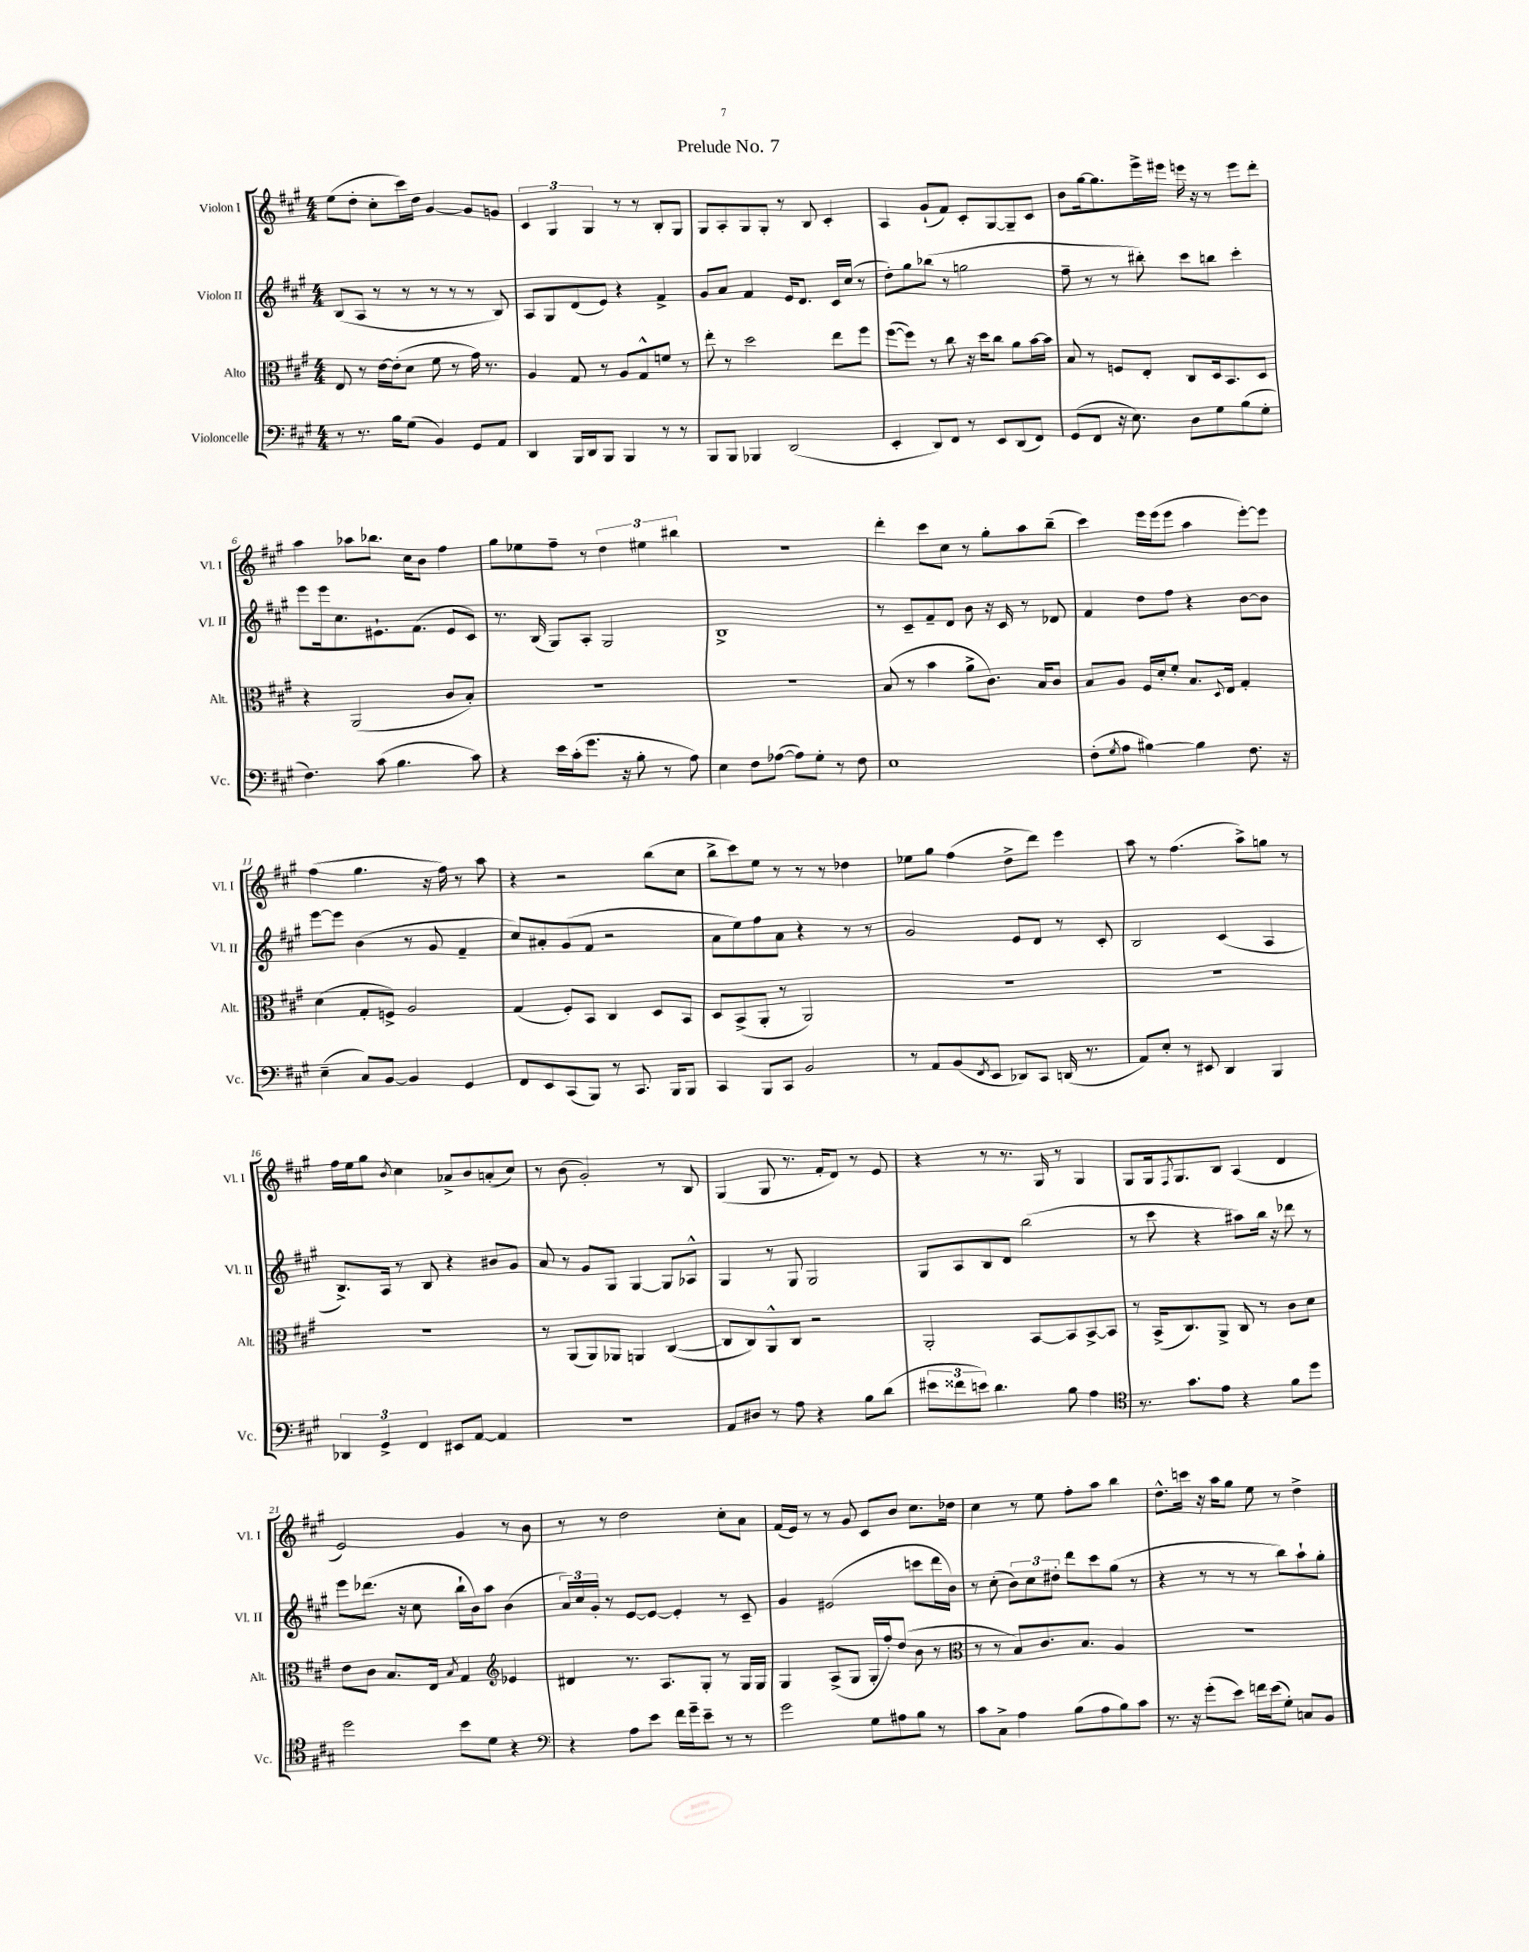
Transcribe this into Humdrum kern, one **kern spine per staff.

**kern	**kern	**kern	**kern
*staff4	*staff3	*staff2	*staff1
*clefF4	*clefC3	*clefG2	*clefG2
*k[f#c#g#]	*k[f#c#g#]	*k[f#c#g#]	*k[f#c#g#]
*M4/4	*M4/4	*M4/4	*M4/4
8r	8E	(8B	(8ee
8.r	8r	8A	8dd'
.	[16e	8r	8cc#'
16B	(16e']	.	.
(8G#	8d	8r	16ccc#)
.	.	.	16dd
4BB)	8f#	8r	[4g#
.	8r	8r	.
8GG#	16g#)	8r	8g#]
.	8.r	.	.
8AA	.	8B)	8g
=	=	=	=
4DD	4A	8A	6c#
.	.	8G#	.
.	.	.	6G#
16BBB	8G#	(8d	.
16DD	.	.	.
.	.	.	6G#
8BBB	8r	8e)	.
4BBB	8A	4r	8r
.	8G#^^	.	8r
8r	8f	4f#^	8B'
8r	8r	.	8G#
=	=	=	=
8BBB	8ee'	8g#	8G#
8BBB	8r	8a	8A'
4BBB-	2dd	4f#	8G#
.	.	.	8G#'
(2DD	.	16e	8r
.	.	8.d	.
.	.	.	8B
.	8ee	16c#	4c#'
.	.	(16cc#	.
.	8ff#	8r	.
=	=	=	=
4EE'	([8ff#	8dd')	4A
.	8ff#])	8gg#	.
8DD)	8r	(8bb-	(8g#`
8FF#	8cc#	8r	8f#)
8r	16r	2gg	8c#'
.	16dd	.	.
8EE	8cc#	.	[8G#
(8DD	8a	.	8G#~]
8FF#)	[16b	.	8c#
.	16b]	.	.
=	=	=	=
(8GG#	8B	8ff#~	8b
8FF#	8r	8r	[16gg#
.	.	.	8.gg#]
16r	8F	8r	.
8.E)	.	.	.
.	8E'	8bb#')	16eee^
.	.	.	16eee#
8D	8C#	8ccc#	16eee
.	.	.	16r
8G#	16D	8bb	8r
.	8.BB	.	.
(8B	.	4ccc#'	8eee
8G#'	8D	.	8ddd'
=	=	=	=
4.F#)	4r	8eee	4aa
.	.	16eee	.
.	.	8.cc#	.
.	(2AA	.	8aa-
(8c#	.	8.e#`	8.bb-
4.B	.	.	.
.	.	(8.f#	16cc#
.	.	.	8b
.	8c#	8e#	4ff#
8c#)	8B')	8c#)	.
=	=	=	=
4r	1r	8.r	8gg#
.	.	.	8ee-
.	.	(16B	.
16e	.	8G#)	8ff#~
(16c#'	.	.	.
8.g#	.	8A'	8r
.	.	2G#	6dd
16r	.	.	.
8B'	.	.	.
.	.	.	6ee#
8r	.	.	.
.	.	.	6bb#
8A)	.	.	.
=	=	=	=
4E	1r	1B^	1r
8F#	.	.	.
([8A-	.	.	.
8A-])	.	.	.
8G#'	.	.	.
8r	.	.	.
8F#	.	.	.
=	=	=	=
1E	(8B	8r	4ddd'
.	8r	8c#~	.
.	4b	8f#~	8ccc#
.	.	8d	8cc#
.	8a^	8b	8r
.	8.c#)	16r	8gg#'
.	.	16c#	.
.	.	8r	8aa
.	16B	.	.
.	8c#	8d-	(8bb~
=	=	=	=
(8F#'	8B	4f#	4ccc#)
8qG#	.	.	.
8A	8A	.	.
[4B#)	16F#	8dd	16eee
.	16d'	.	(16eee
.	8f#'	8ff#	8eee
4B#]	8.B	4r	4aa
.	8qqD	.	.
.	16E	.	.
8.F#	4G#'	[8b	[8eee')
.	.	8b]	8eee]
16r	.	.	.
=	=	=	=
(4E~	(4d	[8eee	(4ff#
.	.	8eee]	.
8C#)	8G#'	(4b	4.gg#
[8BB	8F^)	.	.
4BB]	2A	8r	.
.	.	8g#	16r
.	.	.	16ff#)
4GG#	.	4f#~	8r
.	.	.	8aa
=	=	=	=
8FF#	(4G#	8cc#)	4r
8EE	.	8a#'	.
(8CC#	8F#')	(8g#	2r
8BBB)	8BB	8f#	.
8r	4C#	2r	.
8.CC#	.	.	.
.	8D	.	(8bb
16BBB	.	.	.
8BBB	8BB	.	8cc#
=	=	=	=
4CC#	8D	8a	8bb^
.	(8BB^	8ee)	8ccc#)
8BBB	8AA'	8ff#	8ee
8CC#	8r	8a	8r
2BB	2AA)	4r	8r
.	.	.	8r
.	.	8r	4dd-
.	.	8r	.
=	=	=	=
8r	1r	2g#	8ee-
8AA	.	.	8gg#
(8BB	.	.	(4ff#
8qFF#	.	.	.
8EE	.	.	.
8DD-)	.	8e	8dd^
8CC#	.	8d	8ddd)
(16DD	.	8r	4eee
8.r	.	.	.
.	.	8c#'	.
=	=	=	=
8AA)	1r	2B	8aa
8E'	.	.	8r
8r	.	.	(4.ff#
8EE#	.	.	.
4DD	.	(4c#	.
.	.	.	8aa^)
4BBB	.	4A	8gg
.	.	.	8r
=	=	=	=
6DD-	1r	8.B^)	16ff#
.	.	.	16ee
.	.	.	8gg#
6GG#^	.	.	.
.	.	16A	.
.	.	.	8qb
.	.	8r	4cc#
6FF#	.	.	.
.	.	8B	.
8EE#	.	4r	8a-^
[8AA	.	.	8b
4AA]	.	8b#	(8a'
.	.	8g#	8cc#)
=	=	=	=
1r	8r	8a	8r
.	(8AA	8r	(8b
.	8AA)	8g#	2g#')
.	8AA-	8G#	.
.	4AA	[4G#	.
.	([4C#	8G#]	8r
.	.	8A-^^	8B
=	=	=	=
8AA	8C#]	4G#	(4G#
8D#	8C#)	.	.
8r	8AA^^	8r	8G#
8A	8C#	8G#	8.r
4r	2r	2G#	.
.	.	.	16f#'
.	.	.	8d)
8B	.	.	8r
(8d	.	.	8e
=	=	=	=
12e#	2AA'	8G#	4r
12f##	.	.	.
.	.	8A	.
12e)	.	.	.
4.d	.	8B	8r
.	.	8d	8.r
.	[8BB	(2bb	.
.	.	.	16G#
8B	8BB]	.	8r
4A	[8BB^	.	4G#
.	8BB]	.	.
=	=	=	=
*clefC4	*	*	*
8.r	8r	8r	8G#
.	(16BB^	8ccc#	16G#
.	.	.	8qF#
8.g#	8.C#)	.	8.G#
.	.	4r	.
8e	8AA^	.	8B
4r	8C#	8aa#)	(4A
.	8r	16bb	.
.	.	16r	.
8f#	8c#	8ddd-	4d
8dd	8d	8r	.
=	=	=	=
2dd	8e	8eee	2e)
.	8c#	(8.ddd-	.
.	8.B	.	.
.	.	16r	.
.	.	8cc#	.
.	16E	.	.
.	8qB	.	.
8b	4G#	16bb`	4g#
.	.	16b)	.
8d	.	8aa	.
*	*clefG2	*	*
4r	4e-	(4b	8r
.	.	.	8b
=	=	=	=
*clefF4	*	*	*
4r	4d#	24a)	8r
.	.	24cc#	.
.	.	24g#'	.
.	.	8r	8r
8A	8.r	[8e	2dd
8e	.	8e_	.
.	8.A	.	.
16f#	.	4e']	.
16g#~	.	.	.
8e~	8G#'	.	.
8r	8r	8r	8cc#'
8r	16G#	8c#~	8a
.	16G#	.	.
=	=	=	=
2g#	4G#	4g#	(16f#
.	.	.	16e)
.	.	.	8r
.	(8A^	(2e#	8r
.	8G#	.	8g#
8G#	16G#'	.	8c#
.	16ff#')	.	.
8A#	(8dd	.	8b
8B	8b	8ccc	8.cc#
8r	8r	16ddd	.
.	.	16b)	16dd-
=	=	=	=
*	*clefC3	*	*
8c#	8r	8r	4cc#
8C#^	8r	(8cc#'	.
4A	8B)	12b)	8r
.	.	12cc#	.
.	8.c#	.	8ee
.	.	12dd#'	.
(8B	.	8ddd	8ff#'
.	8.B	.	.
8A	.	8ccc#	8aa
8B)	4A	(8gg#	4bb
8c#	.	8r	.
=	=	=	=
8.r	1r	4r	8.dd^^
16r	.	.	16ccc
(8g#'	.	8r	16r
.	.	.	16aa
8e)	.	8r	8gg#
16f	.	8r	8ee
(16e	.	.	.
8G#')	.	8bb)	8r
8C	.	8aa`	4dd^
8BB	.	8gg#'	.
==	==	==	==
*-	*-	*-	*-
